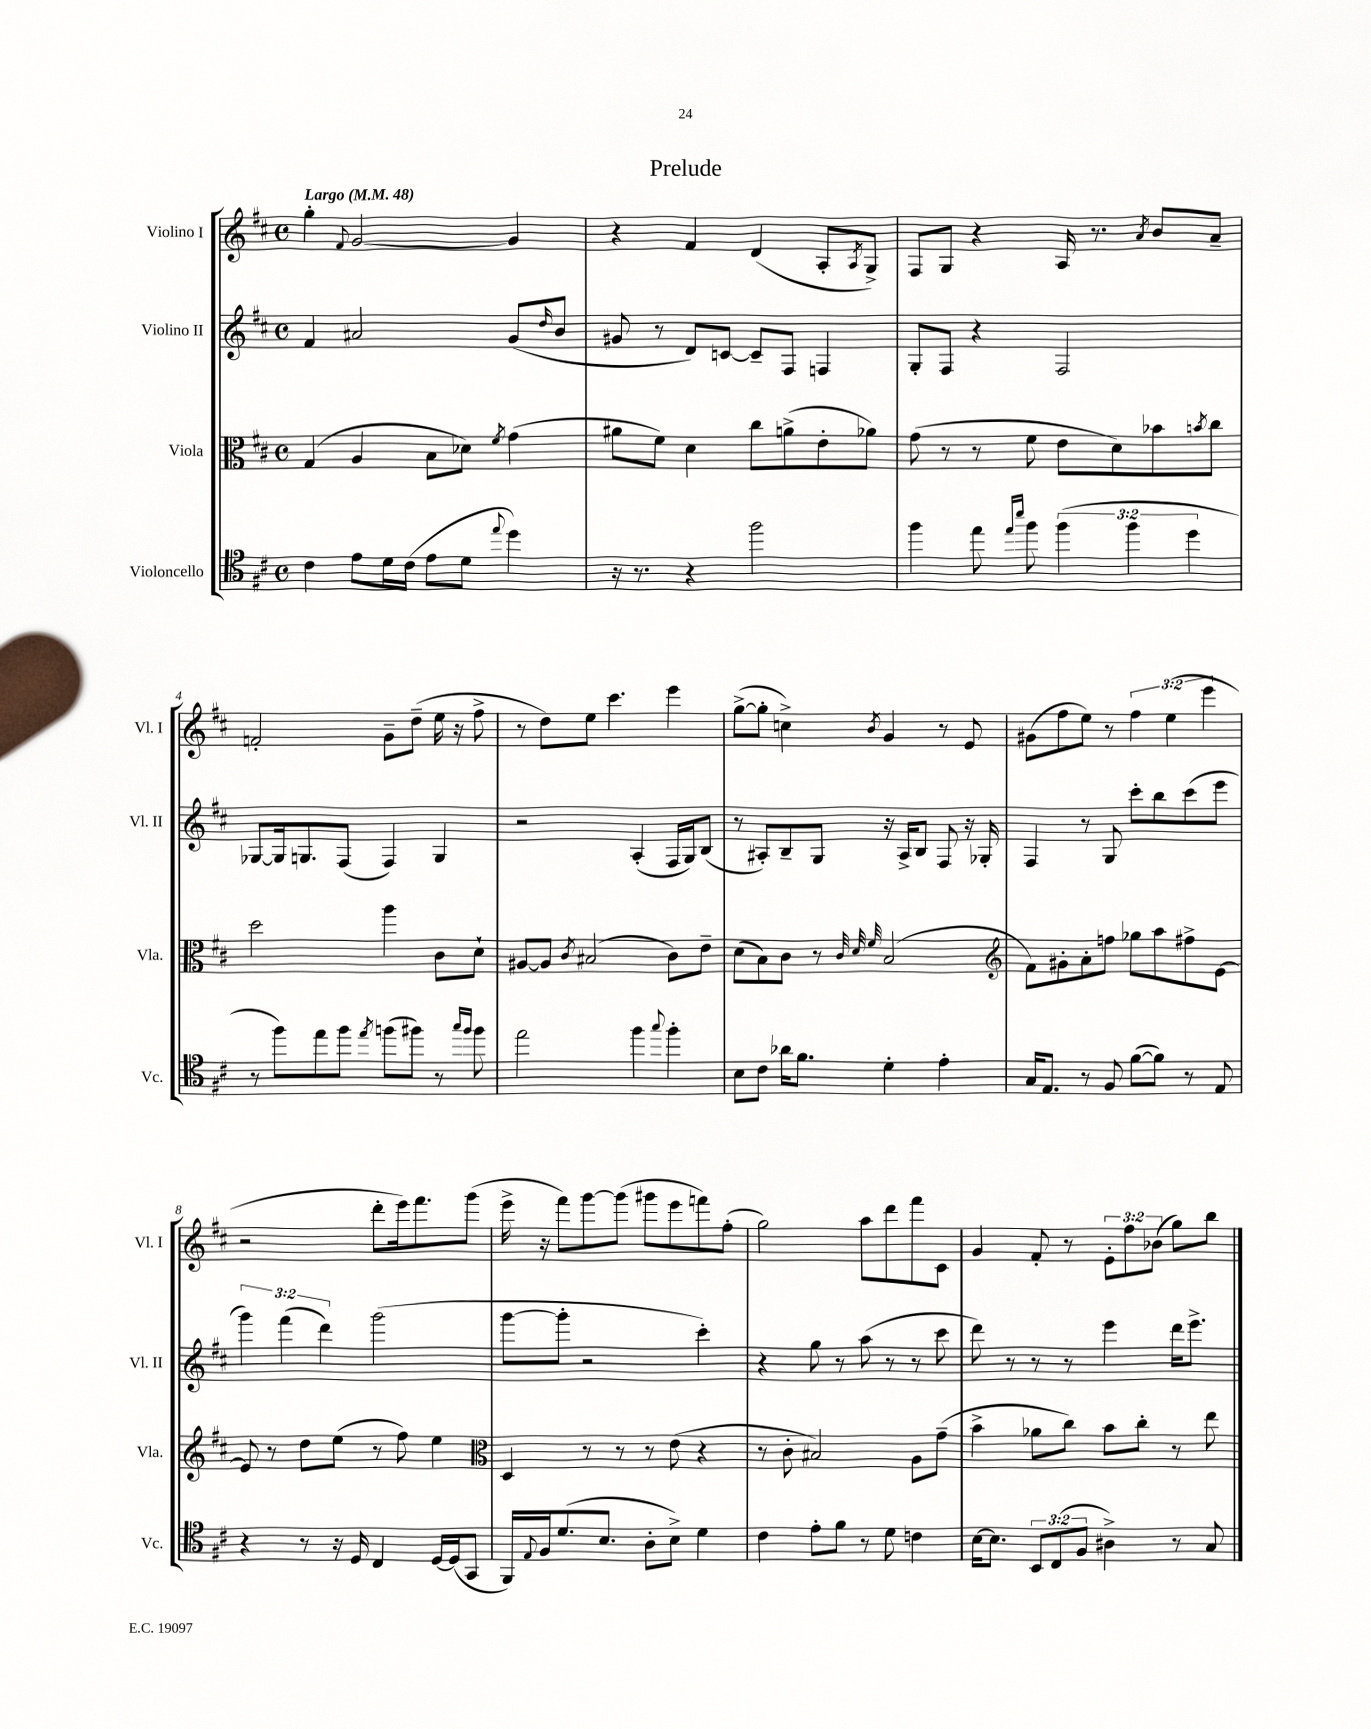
\header { title = "Prelude" }
<<
\new StaffGroup <<
\new Staff = "s0" \with { instrumentName = "Violino I" shortInstrumentName = "Vl. I" } {
    \clef treble \key d \major \defaultTimeSignature \time 4/4 \override Staff.TupletNumber.text = #tuplet-number::calc-fraction-text \tempo "Largo" 4 = 48
    g''4-. \appoggiatura { fis'8 } g'2~ g'4 |
    r4 fis'4 d'4( a8-. \acciaccatura { a8 } g8->) |
    fis8 g8 r4 a16 r8. \acciaccatura { a'8 } b'8 a'8-- |
    f'2-. g'8-- d''8--( e''16 r16 fis''8-> |
    r8 d''8) e''8 cis'''4. e'''4 |
    g''8~->( g''8-. c''4->) \acciaccatura { b'8 } g'4 r8 e'8 |
    gis'8( fis''8 e''8) r8 \tuplet 3/2 { fis''4 e''4( e'''4 } |
    r2 d'''8-. e'''16) fis'''8. g'''8( |
    e'''16-> r16 fis'''8) g'''8~ g'''8( gis'''8 e'''8 f'''8) fis''8-.( |
    g''2) a''8 d'''8 fis'''8 cis'8 |
    g'4 fis'8-. r8 \tuplet 3/2 { e'8-. fis''8 bes'8( } g''8) b''8 \bar "|." |
}
\new Staff = "s1" \with { instrumentName = "Violino II" shortInstrumentName = "Vl. II" } {
    \clef treble \key d \major \defaultTimeSignature \time 4/4 \override Staff.TupletNumber.text = #tuplet-number::calc-fraction-text
    fis'4 ais'2 g'8( \grace { d''16 } b'8 |
    gis'8 r8 d'8) c'8~ c'8-- fis8 f4 |
    g8-. fis8 r4 fis2 |
    ges8~ ges16 g8. fis8( fis4) g4 |
    r2 a4-.( fis16 g16) b8( |
    r8 ais8-.) b8-- g8 r16 ais16-> b8 fis8 r16 ges16-. |
    fis4 r8 g8 cis'''8-. b''8 cis'''8( e'''8 |
    \tuplet 3/2 { g'''4) fis'''4( d'''4) } g'''2( |
    g'''8~ g'''8-. r2 cis'''4-.) |
    r4 g''8 r8 a''8( r8 r8 cis'''8 |
    d'''8) r8 r8 r8 e'''4 d'''16 e'''8.-> \bar "|." |
}
\new Staff = "s2" \with { instrumentName = "Viola" shortInstrumentName = "Vla." } {
    \clef alto \key d \major \defaultTimeSignature \time 4/4
    g4( a4 b8 des'8) \acciaccatura { fis'8 } g'4( |
    ais'8 fis'8) d'4 cis''8 a'8->( e'8-. aes'8) |
    g'8( r8 r8 fis'8 e'8 d'8) bes'8 \acciaccatura { b'8 } cis''8 |
    d''2 a''4 cis'8 d'8-! |
    ais8~ ais8 \acciaccatura { cis'8 } bis2( cis'8) e'8-- |
    d'8( b8) cis'8 r8 \grace { cis'32 d'32 fis'32 } b2( |
    \clef treble fis'8) gis'8-. a'8-. f''8 ges''8 a''8 fis''8-> e'8~ |
    e'8 r8 d''8 e''8( r8 fis''8) e''4 |
    \clef alto d4 r8 r8 r8 e'8( r4 |
    r8 cis'8-. bis2) a8 g'8--( |
    b'4-> aes'8 cis''8) b'8 cis''8-. r8 e''8 \bar "|." |
}
\new Staff = "s3" \with { instrumentName = "Violoncello" shortInstrumentName = "Vc." } {
    \clef tenor \key d \major \defaultTimeSignature \time 4/4 \override Staff.TupletNumber.text = #tuplet-number::calc-fraction-text
    cis'4 e'8 d'16 cis'16( e'8 d'8 \appoggiatura { e''8 } d''4) |
    r16 r8. r4 fis''2 |
    fis''4 e''8 \grace { e''16 b''16 } fis''8 \tuplet 3/2 { fis''4( fis''4 d''4 } |
    r8 fis''8) e''8 fis''8 \acciaccatura { e''8 } f''8( fis''8) r8 \grace { g''16 fis''16 } fis''8 |
    e''2 fis''4 \appoggiatura { g''8 } fis''4-. |
    b8 cis'8 aes'16 fis'8. d'4-. e'4-. |
    g16 e8. r8 fis8 fis'8~( fis'8) r8 e8 |
    r4 r8 r16 d16 cis4 d16~ d16( g,8 |
    fis,16) \appoggiatura { e8 } fis16 d'8.( b8. a8-. b8->) d'4 |
    cis'4 e'8-. fis'8 r8 d'8 c'4 |
    b16~ b8. \tuplet 3/2 { b,8 cis8( fis8 } ais4->) r8 g8 \bar "|." |
}
>>
>>
